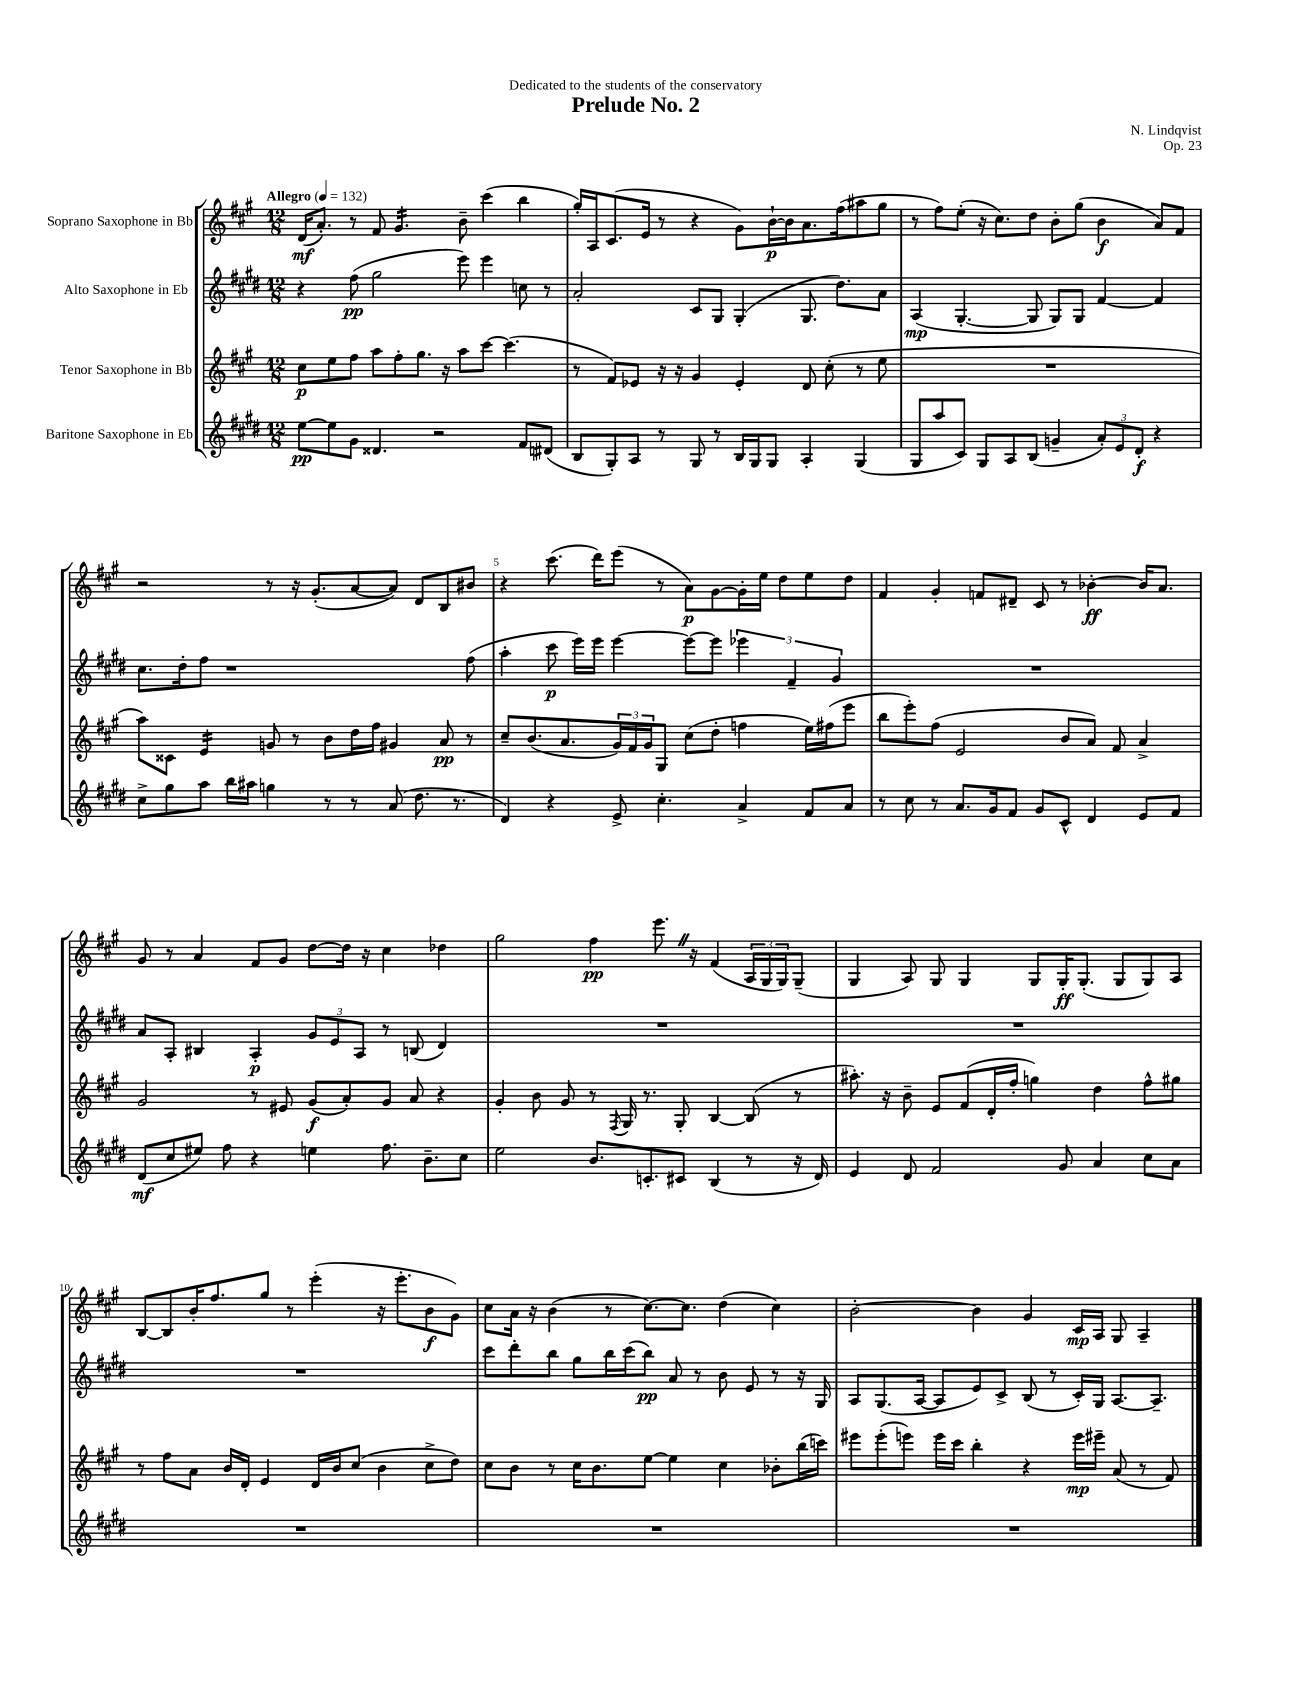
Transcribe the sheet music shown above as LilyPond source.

\header { title = "Prelude No. 2" composer = "N. Lindqvist" dedication = "Dedicated to the students of the conservatory" opus = "Op. 23" }
<<
\new StaffGroup <<
\new Staff = "s0" \with { instrumentName = "Soprano Saxophone in Bb" } {
    \clef treble \key a \major \numericTimeSignature \time 12/8 \tempo "Allegro" 4 = 132
    d'16\mf( a'8.-.) r8 fis'8 gis'4.:16 b'8-- cis'''4( b''4 |
    gis''16-.) a16 cis'8.( e'16 r8 r4 gis'8) b'16~-!\p b'16 a'8. fis''16( ais''8 gis''8 |
    r8 fis''8) e''8-.( r16 cis''8.) d''8 b'8-. gis''8( b'4\f a'8) fis'8 |
    r2 r8 r16 gis'8.-.( a'8~ a'8) d'8 b8 bis'8 |
    r4 cis'''8.( d'''16) e'''8( r8 a'8\p) gis'8~ gis'16-. e''16 d''8 e''8 d''8 |
    fis'4 gis'4-. f'8 dis'8-- cis'8 r8 bes'4~-.\ff bes'16 a'8. |
    gis'8 r8 a'4 fis'8 gis'8 d''8~ d''16 r16 cis''4 des''4 |
    gis''2 fis''4\pp e'''8. \once \override BreathingSign.text = \markup { \musicglyph "scripts.caesura.straight" } \breathe r16 fis'4( \tuplet 3/2 { a16 gis16 gis16) } gis8--( |
    gis4 a8) gis8 gis4 gis8 gis16-.\ff gis8.-.( gis8 gis8) a8 |
    b8~ b8 b'16-. fis''8. gis''8 r8 e'''4-.( r16 e'''8.-. b'8\f gis'8) |
    cis''8 a'16 r16 b'4( r8 cis''8.~) cis''8. d''4( cis''4) |
    b'2~-. b'4 gis'4 cis'16\mp a16 gis8 a4-- \bar "|." |
}
\new Staff = "s1" \with { instrumentName = "Alto Saxophone in Eb" } {
    \clef treble \key e \major \numericTimeSignature \time 12/8
    r4 fis''8\pp( gis''2 e'''8) e'''4 c''8 r8 |
    a'2-. cis'8 gis8 gis4-.( gis8. dis''8.) a'8 |
    a4\mp( gis4.~-. gis8 gis8) gis8 fis'4~ fis'4 |
    cis''8. dis''16-. fis''8 r1 fis''8( |
    a''4-. cis'''8\p e'''16) e'''16 e'''4~ e'''8~ e'''8 \tuplet 3/2 { ees'''4 fis'4-- gis'4 } |
    R1. |
    a'8 a8-. bis4 a4-.\p \tuplet 3/2 { gis'8 e'8 a8 } r8 b8( dis'4) |
    R1. |
    R1. |
    R1. |
    cis'''8 dis'''8-. b''8 gis''8 b''16 cis'''16( b''8\pp) a'8 r8 b'8 e'8 r8 r16 gis16 |
    a8 gis8.( a16~ a8 e'8) cis'8-> b8( r8 cis'16-.) gis16 a8.~ a8.-- \bar "|." |
}
\new Staff = "s2" \with { instrumentName = "Tenor Saxophone in Bb" } {
    \clef treble \key a \major \numericTimeSignature \time 12/8
    cis''8\p e''8 fis''8 a''8 fis''8-. gis''8. r16 a''8 cis'''8~ cis'''4.( |
    r8 fis'8) ees'8 r16 r16 gis'4 ees'4-. d'8 cis''8-.( r8 e''8 |
    R1. |
    a''8) cisis'8 e'4:16 g'8 r8 b'8 d''16 fis''16 gis'4 a'8\pp r8 |
    cis''8-- b'8.( a'8. \tuplet 3/2 { gis'16) fis'16 gis'16 } gis8 cis''8( d''8-. f''4 e''16) fis''16( e'''8 |
    b''8 e'''8-.) fis''8( e'2 b'8 a'8) fis'8 a'4-> |
    gis'2 r8 eis'8 gis'8\f( a'8-.) gis'8 a'8 r4 |
    gis'4-. b'8 gis'8 r8 \acciaccatura { fis8 } gis16 r8. gis8-. b4~ b8( r8 |
    ais''8.-.) r16 b'8-- e'8 fis'8( d'16-. fis''16-. g''4) d''4 fis''8-^ gis''8 |
    r8 fis''8 a'8 b'16 d'16-. e'4 d'16 b'16 cis''8( b'4 cis''8-> d''8) |
    cis''8 b'8 r8 cis''16 b'8. e''8~ e''4 cis''4 bes'8-. b''16( c'''16) |
    eis'''8 eis'''8-.( e'''8) e'''16 cis'''16 b''4-. r4 e'''16\mp eis'''16-- a'8( r8 fis'8) \bar "|." |
}
\new Staff = "s3" \with { instrumentName = "Baritone Saxophone in Eb" } {
    \clef treble \key e \major \numericTimeSignature \time 12/8
    e''8~\pp e''8 gis'8 disis'4. r2 fis'8 dis'8( |
    b8 gis8-.) a8 r8 gis8 r8 b16 gis16 gis8 a4-. gis4( |
    gis8 a''8 cis'8) gis8 a8 b8( g'4-- \tuplet 3/2 { a'8-.) e'8 dis'8-.\f } r4 |
    cis''8-> gis''8 a''8 b''16 ais''16 g''4 r8 r8 a'8( dis''8. r8. |
    dis'4) r4 e'8-> cis''4.-. a'4-> fis'8 a'8 |
    r8 cis''8 r8 a'8. gis'16 fis'8 gis'8 cis'8-^ dis'4 e'8 fis'8 |
    dis'8\mf( cis''8 eis''8) fis''8 r4 e''4 fis''8. b'8.-- cis''8 |
    e''2 b'8. c'8.-. cis'8 b4( r8 r16 dis'16) |
    e'4 dis'8 fis'2 gis'8 a'4 cis''8 a'8 |
    R1. |
    R1. |
    R1. \bar "|." |
}
>>
>>
\layout { \context { \Score \override BarNumber.break-visibility = ##(#f #t #t) barNumberVisibility = #(every-nth-bar-number-visible 5) } }
